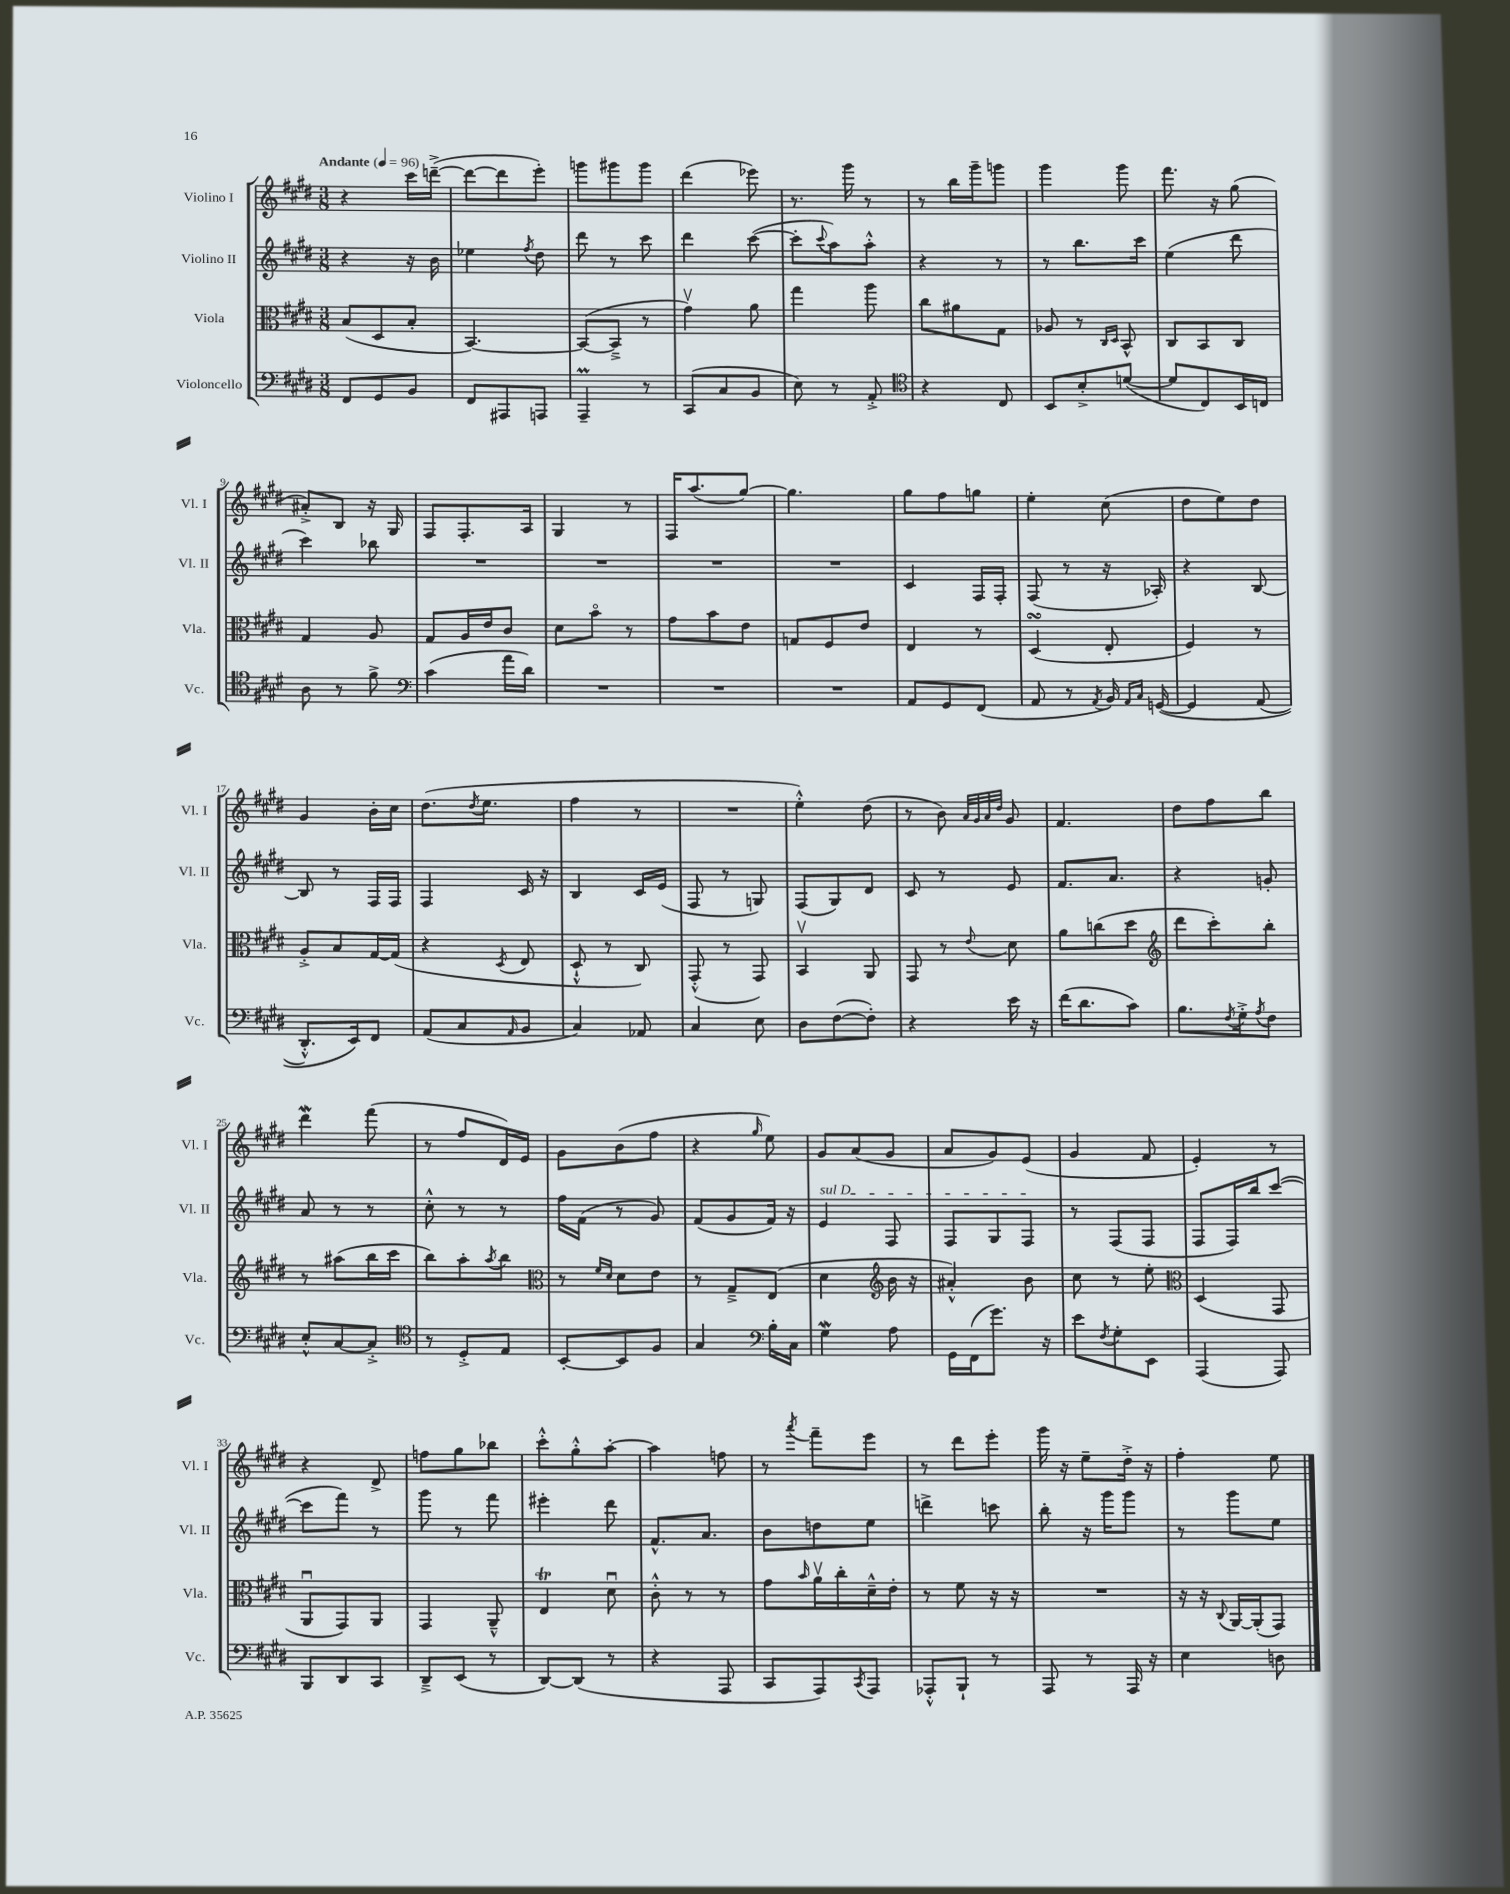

**kern	**kern	**kern	**kern
*staff4	*staff3	*staff2	*staff1
*clefF4	*clefC3	*clefG2	*clefG2
*k[f#c#g#d#]	*k[f#c#g#d#]	*k[f#c#g#d#]	*k[f#c#g#d#]
*M3/8	*M3/8	*M3/8	*M3/8
*MM96	*MM96	*MM96	*MM96
8FF#	(8B	4r	4r
8GG#	8D#	.	.
8BB	8B'	16r	16ccc#
.	.	16b	([16ddd~^
=	=	=	=
8FF#	[4.BB)	4ee-	8ddd_
8AAA#	.	.	8ddd]
.	.	8qff#	.
8AAA	.	8dd#	8eee')
=	=	=	=
4AAA~	(8BB_	8ddd#	8ggg
.	8BB~^]	8r	8ggg#
8r	8r	8ccc#	8ggg#
=	=	=	=
(8CC#	4g#v)	4ddd#	(4ddd#
8C#	.	.	.
8BB	8a	([8ccc#	8eee-)
=	=	=	=
8E)	4gg#	8ccc#']	8.r
.	.	8qqccc#	.
8r	.	8aa)	.
.	.	.	16ggg#
8AA'^	8aa	8aa'^^	8r
=	=	=	=
*clefC4	*	*	*
4r	8cc#	4r	8r
.	8a#	.	16bb
.	.	.	16ggg#~
8C#	8G#	8r	8ggg
=	=	=	=
8BB	8A-	8r	4ggg#
8B'^	8r	8.bb	.
.	16qqC#	.	.
.	16qqD#	.	.
([8d	8BB^^	.	8ggg#
.	.	16ccc#	.
=	=	=	=
8d]	8C#	(4ee	8.fff#
8C#)	8BB	.	.
.	.	.	16r
16BB	8C#	8ddd#	(8gg#
16C	.	.	.
=	=	=	=
8A	4G#	4ccc#)	8a#'^)
8r	.	.	8B
8f#^	8A	8bb-	16r
.	.	.	16G#
=	=	=	=
*clefF4	*	*	*
(4c#	8G#	4.r	8F#
.	16A	.	8.F#'
.	16e	.	.
16a	8c#	.	.
16d#)	.	.	16A
=	=	=	=
4.r	8d#	4.r	4G#
.	8bo	.	.
.	8r	.	8r
=	=	=	=
4.r	8g#	4.r	16F#
.	.	.	(8.aa
.	8b	.	.
.	8e	.	[8gg#)
=	=	=	=
4.r	8G	4.r	4.gg#]
.	8F#	.	.
.	8e	.	.
=	=	=	=
8AA	4E	4c#	8gg#
8GG#	.	.	8ff#
(8FF#	8r	16F#	8gg
.	.	16F#'	.
=	=	=	=
8AA	(4D#	(8F#	4ee'
8r	.	8r	.
8qAA	.	.	.
16BB)	8E'	16r	(8cc#
16qqAA	.	.	.
16qqC#	.	.	.
&([16GG	.	16A-')	.
=	=	=	=
4GG]	4F#)	4r	8dd#
.	.	.	8ee)
(8AA	8r	[8B	8dd#
=	=	=	=
8.DD#'^^)	8A'^	8B]	4g#
.	8B	8r	.
16EE&)	.	.	.
8FF#	[16G#	16F#	16b'
.	(16G#]	16F#	16cc#
=	=	=	=
(8AA	4r	4F#	(8.dd#
8C#	.	.	.
.	.	.	8qdd#
.	.	.	8.ee
16qqAA	8qD#	.	.
8BB	8E	16c#	.
.	.	16r	.
=	=	=	=
4C#)	8D#`^^	4B	4ff#
.	8r	.	.
8AA-	8C#)	16c#	8r
.	.	(16e	.
=	=	=	=
4C#	(8GG#'^^	8F#	4.r
.	8r	8r	.
8E	8GG#)	8G)	.
=	=	=	=
8D#	4BBv	(8F#	4ee'^^)
([8F#	.	8G#)	.
8F#'])	8AA	8d#	(8dd#
=	=	=	=
4r	8GG#	8c#	8r
.	8r	8r	8b)
.	.	.	32qqa
.	.	.	32qqg#
.	.	.	32qqa
.	8qqe	.	32qqdd#
16e	8d#	8e	8g#
16r	.	.	.
=	=	=	=
(16f#	8a	8.f#	4.f#
8.d#	.	.	.
.	(8cc	.	.
.	.	8.a	.
8c#)	8dd#	.	.
=	=	=	=
*	*clefG2	*	*
8.B	8ddd#	4r	8dd#
.	8ccc#')	.	8ff#
8qF#	.	.	.
16G#'^	.	.	.
8qA	.	.	.
8F#	8bb'	8g'	8bb
=	=	=	=
8E'^^	8r	8a	4ddd#
[8C#	(8aa#	8r	.
8C#'^]	16bb	8r	(8fff#
.	16ccc#	.	.
=	=	=	=
*clefC4	*	*	*
8r	8bb)	8cc#'^^	8r
8D#'^	8aa'	8r	8ff#
.	8qaa	.	.
8E	8bb	8r	16d#)
.	.	.	16e
=	=	=	=
*	*clefC3	*	*
[8BB'	8r	16ff#	8g#
.	.	(16f#	.
.	16qqf#	.	.
.	16qqd#	.	.
8BB]	8d#	8r	(8b
8F#	8e	8g#)	8ff#
=	=	=	=
4G#	8r	(8f#	4r
.	8G#~^	8g#	.
*clefF4	*	*	*
.	.	.	16qqgg#
16B'	(8E	16f#)	8ee)
16C#	.	16r	.
=	=	=	=
4G#	4d#	4e	8g#
.	.	.	(8a
*	*clefG2	*	*
8A	16b	8F#	8g#
.	16r	.	.
=	=	=	=
16GG#	4a#'^^)	8F#	8a
(16FF#	.	.	.
8.g#)	.	8G#	8g#)
.	8b	8F#	(8e
16r	.	.	.
=	=	=	=
8e	8cc#	8r	4g#
8qF#	.	.	.
8G#'	8r	(8F#	.
8EE	8ee'	8F#	8f#
=	=	=	=
*	*clefC3	*	*
(4AAA	(4D#	8F#	4e')
.	.	16F#)	.
.	.	16bb	.
8AAA)	8GG#	([8ccc#	8r
=	=	=	=
8BBB	8AAu	8ccc#]	4r
8DD#	8GG#)	8fff#)	.
8CC#	8AA	8r	8d#^
=	=	=	=
8DD#~^	4GG#	8ggg#	8ff
(8EE	.	8r	8gg#
8r	8AA~^^	8fff#	8bb-
=	=	=	=
[8DD#)	4E	4eee#'	8ccc#'^^
(8DD#]	.	.	8gg#'^^
8r	8d#u	8ddd#	[8aa'
=	=	=	=
4r	8c#'^^	8.f#^^	4aa]
.	8r	.	.
.	.	8.a	.
8AAA	8r	.	8ff
=	=	=	=
8CC#	8g#	8b	8r
.	16qqb	.	8qaaa
8AAA)	16av	8dd	8fff#~
.	16cc#'	.	.
8qCC#	.	.	.
8AAA	16d#~^^	8ee	8eee
.	16e'	.	.
=	=	=	=
8AAA-'^^	8r	4ddd^	8r
8BBB`	8f#	.	8ddd#
8r	16r	8ccc	8eee'
.	16r	.	.
=	=	=	=
8AAA	4.r	8bb'	16ggg#
.	.	.	16r
8r	.	16r	8ee~
.	.	16ggg#	.
16AAA	.	8ggg#	16dd#'^
16r	.	.	16r
=	=	=	=
4E	16r	8r	4ff#'
.	16r	.	.
.	8qqC#	.	.
.	[16AA	8ggg#	.
.	(16AA']	.	.
8D	8GG#)	8ee	8ee
==	==	==	==
*-	*-	*-	*-
